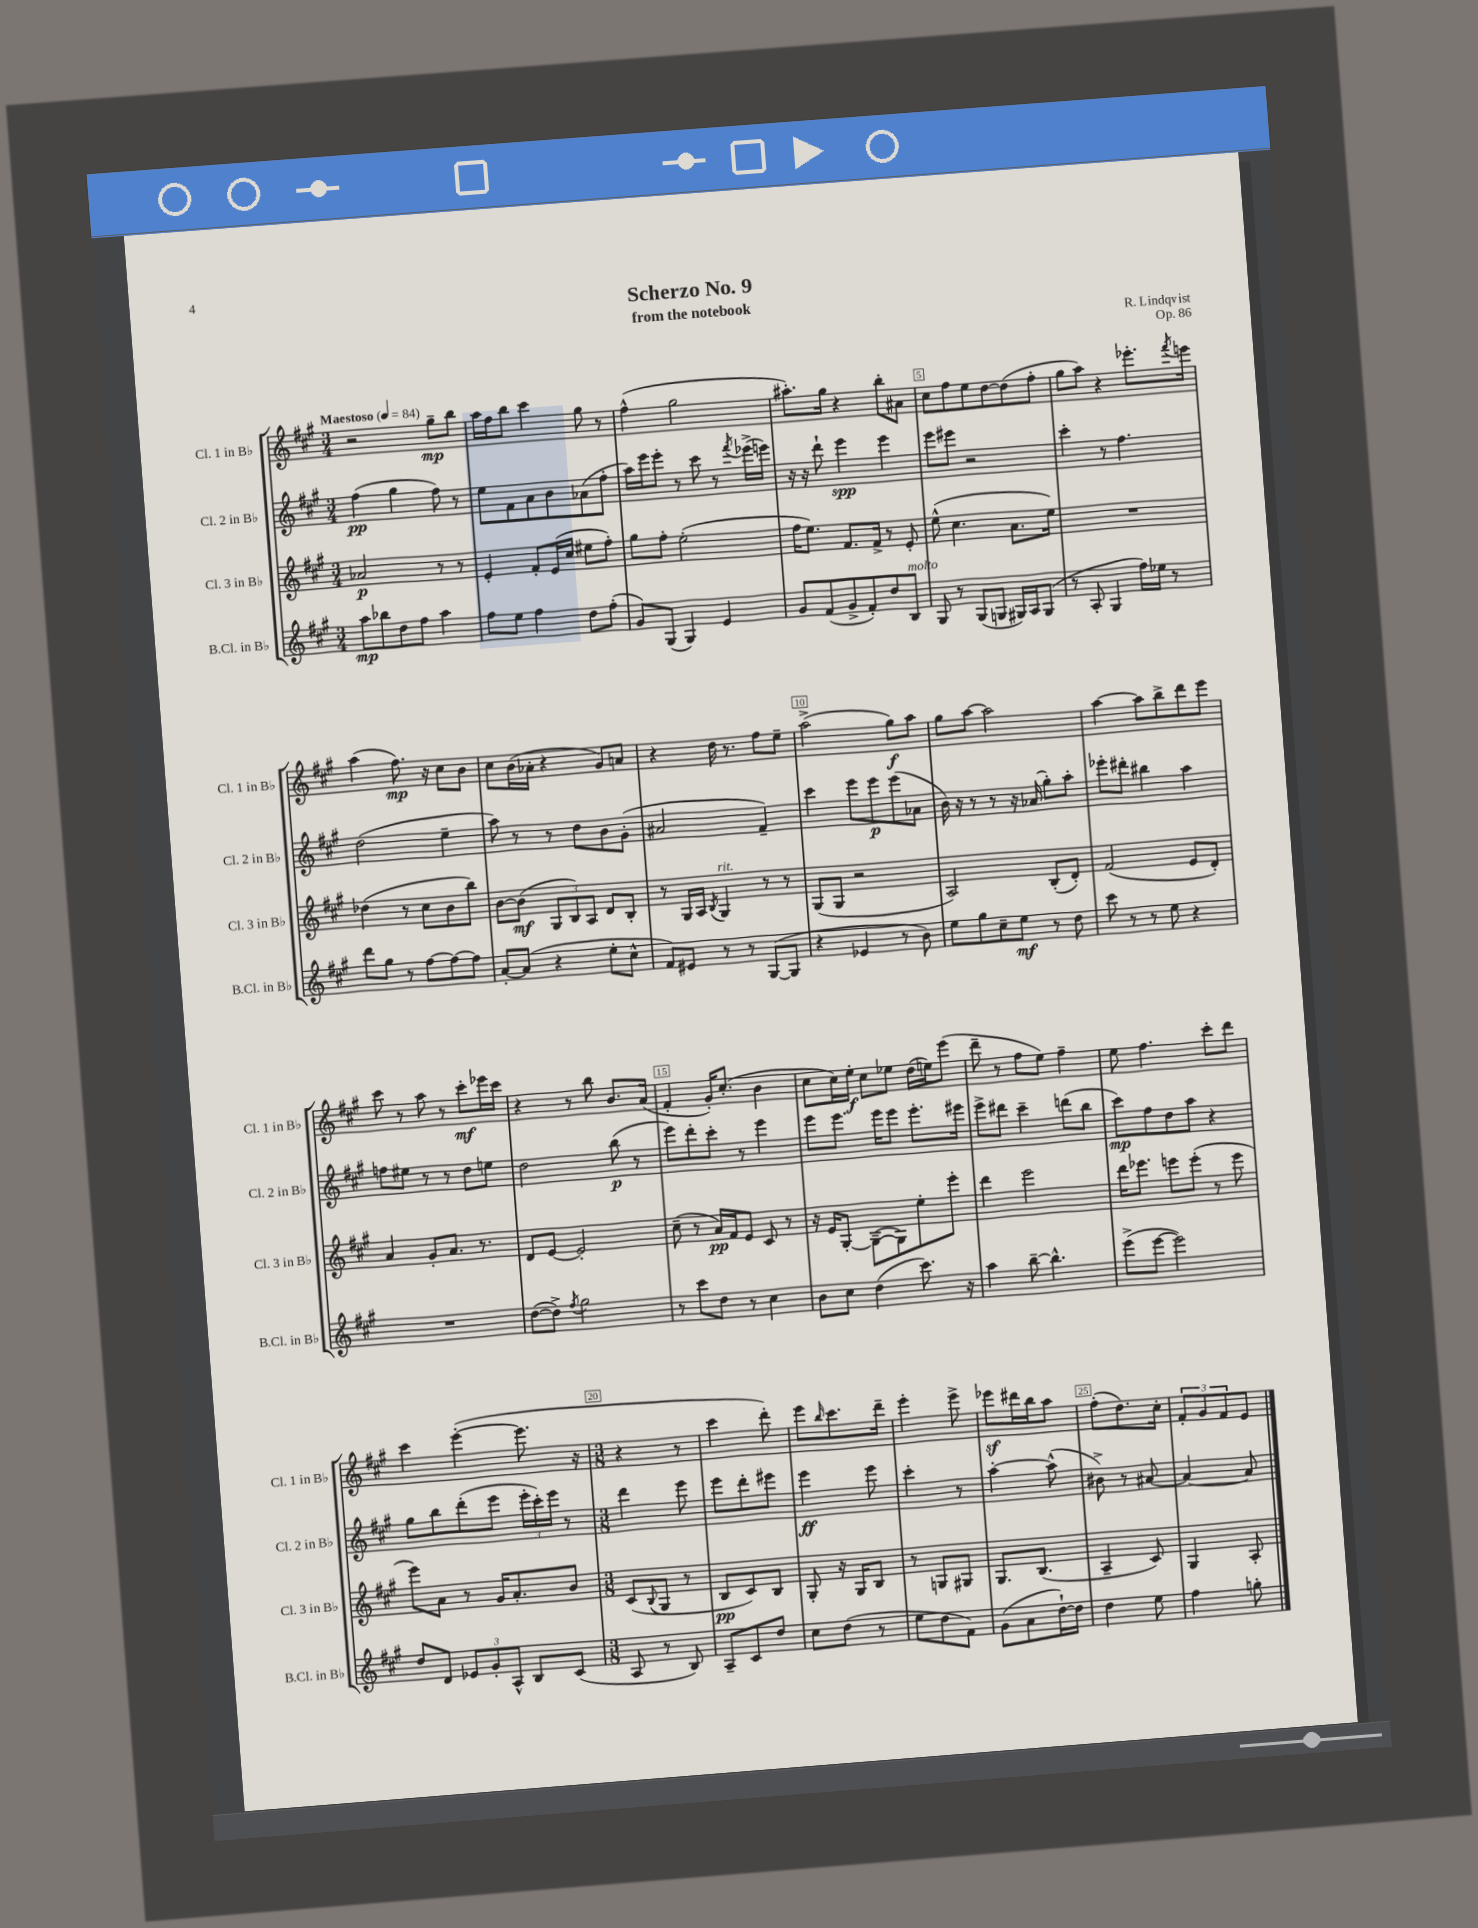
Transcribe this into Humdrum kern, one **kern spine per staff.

**kern	**kern	**kern	**kern
*staff4	*staff3	*staff2	*staff1
*clefG2	*clefG2	*clefG2	*clefG2
*k[f#c#g#]	*k[f#c#g#]	*k[f#c#g#]	*k[f#c#g#]
*M3/4	*M3/4	*M3/4	*M3/4
*MM84	*MM84	*MM84	*MM84
8aa	2a-	(4ff#	2r
8bb-	.	.	.
8dd	.	4gg#	.
8ff#	.	.	.
4aa	8r	8ff#)	8gg#~
.	8r	8r	8bb
=	=	=	=
8ff#	4e'	8ee	16aa
.	.	.	16ff#
8ee	.	8f#	8bb
4ff#	8f#'	8a	4ccc#
.	(16e	8b	.
.	16cc#	.	.
8dd	8ee#	(8a-	8gg#
(8ff#'	8ff#')	8ff#'	8r
=	=	=	=
8g#)	8gg#	16aa)	(4ff#^^
.	.	16eee	.
(8G#	8ff#'	8eee'	.
4G#)	(2ee'	8r	2gg#
.	.	8ccc#	.
4e	.	8r	.
.	.	8qfff#	.
.	.	(16eee-^	.
.	.	16eee)	.
=	=	=	=
8g#	16ff#	16r	8.aa#')
.	8.ee)	16r	.
(8f#	.	8ddd`	.
.	.	.	16gg#
8g#^	8.f#	4eee	4r
8f#')	.	.	.
.	16f#^	.	.
8dd	8r	4eee	8bb'
8B	8e'	.	8a#
=	=	=	=
8G#	(8ee^^	8eee	8cc#
8r	4.cc#	8eee#	8ff#
(8G#	.	2r	8ee
8G	.	.	[8dd
16G#)	8.a	.	(8dd]
16A	.	.	.
(8G#	.	.	8ff#'
.	16ee)	.	.
=	=	=	=
8r	2.r	4ccc#'	8gg#
8A'	.	.	8aa)
4G#	.	8r	4r
.	.	4.ff#	.
16ff#)	.	.	8.eee-'
16ee-	.	.	.
8r	.	.	.
.	.	.	8qfff#
.	.	.	16eee
=	=	=	=
8ddd	(4dd-	(2dd	(4aa
8gg#	.	.	.
8r	8r	.	8.ff#)
[8ff#	8cc#	.	.
.	.	.	16r
8ff#_	8b	4ee~	8cc#
8ff#]	8bb)	.	8b
=	=	=	=
[8a'	[8b	8aa)	8cc#
(8a]	(8b]	8r	(16b
.	.	.	16a-'
4r	12G#	8r	4r
.	12B)	.	.
.	.	8dd	.
.	12A	.	.
8ee'	8d	8b	8g#)
8cc#^^	8B'	(8g#'	8a
=	=	=	=
8f#)	8r	2a#	4r
8e#	16G#	.	.
.	16A	.	.
.	8qB	.	.
8r	4G#	.	16dd
.	.	.	8.r
8r	.	.	.
([8G#	8r	4f#~)	8ff#
8G#]	8r	.	8ee~
=	=	=	=
4r	(8G#	4ccc#	(2aa^
.	8G#	.	.
4e-	2r	8eee	.
.	.	8eee	.
8r	.	(8eee	8gg#)
8b)	.	8a-	8aa
=	=	=	=
8ee	2A)	16b)	8gg#
.	.	16r	.
8gg#	.	8r	[8aa
8cc#~	.	8r	2aa]
8ee	.	16r	.
.	.	(16a-	.
8r	(8B'	8gg#')	.
8dd	8d')	8aa'	.
=	=	=	=
8ccc#	(2f#	8eee-'	[4aa
8r	.	8ddd#'	.
8r	.	4bb#	8aa]
8ee	.	.	8bb^
4r	8e	4aa	8ddd
.	8d')	.	8eee
=	=	=	=
2.r	4a	8ff	8ccc#
.	.	8ee#	8r
.	8g#'	8r	8aa
.	8.a	8r	8r
.	.	8dd	8ccc#'
.	8.r	.	.
.	.	8ee	16eee-
.	.	.	16ccc#
=	=	=	=
([8dd	8d	2dd	4r
8dd^])	[8e	.	.
8qff#	.	.	.
2gg#	2e']	.	8r
.	.	.	8bb
.	.	(8bb	8.b
.	.	8r	.
.	.	.	(16a
=	=	=	=
8r	(8cc#~	8eee)	4f#'
8ccc#	8r	8ddd'	.
8dd	16a)	8ccc#'	16g#')
.	16f#	.	(8.cc#'
8r	8e	8r	.
4cc#	8c#	4eee	4b
.	8r	.	.
=	=	=	=
8b	16r	8eee	8cc#
.	16e	.	.
8cc#	[8G#'	8.eee	16cc#)
.	.	.	16ee'
(4dd	(8G#~_	.	8cc#
.	.	16eee	.
.	8G#])	8eee	8ee-
8.ccc#)	8ee'	8.eee'	(16dd
.	.	.	16ee)
.	8eee'	.	(8eee
16r	.	16eee#	.
=	=	=	=
4aa	4ddd	8eee^	8ddd~
.	.	8ddd#	8r
[8bb~	2eee	4ccc#~	8ff#
4.bb^^]	.	.	8ee)
.	.	(8ddd	4ff#~
.	.	8bb	.
=	=	=	=
(8eee^	16ddd	8ccc#)	8ee
.	8.eee-	.	.
[8eee	.	8ff#	4.ff#
2eee])	8eee	8dd	.
.	(8eee'	8aa	.
.	8r	4r	8ccc#'
.	8eee	.	8ddd
=	=	=	=
8dd	8eee)	8gg#	4ccc#
8d	8a	8bb	.
12e-	8r	(8ddd'	([4eee'
12g#'	.	.	.
.	16g#	8eee	.
12A^^	.	.	.
.	8.a'	.	.
8B	.	24eee'	8.eee]
.	.	24ccc#')	.
.	.	24eee	.
(8c#	8b	8r	.
.	.	.	16r
=	=	=	=
*M3/8	*M3/8	*M3/8	*M3/8
8A	(8c#	4ddd	4r
.	8qqB	.	.
8r	8G#	.	.
8B)	8r	8eee	8r
=	=	=	=
8A~	8B	8eee	4ccc#
8c#	8c#)	8ddd'	.
8dd	8B	8eee#	8ddd')
=	=	=	=
8cc#	8G#'	4eee	8eee
.	.	.	16qqbb
(8dd	16r	.	8.ccc#
.	16G#	.	.
8r	8B	8eee	.
.	.	.	16ddd~
=	=	=	=
8ee	8r	4ccc#'	4eee'
8dd	8G	.	.
8f#)	8G#	8r	8eee^
=	=	=	=
(8g#	8.G#	[4aa'	8eee-
8a	.	.	16ddd#
.	(8.B	.	16bb
[16dd`)	.	(8aa^^]	8aa
16dd]	.	.	.
=	=	=	=
4dd	4A~	8b#^)	(8ff#'
.	.	8r	8.dd)
8ee	8c#)	[8a#	.
.	.	.	16cc#'
=	=	=	=
4ff#	4G#	4a#_	12f#'
.	.	.	12g#
.	.	.	12f#
8gg'	8A'	8a#]	8e
==	==	==	==
*-	*-	*-	*-
